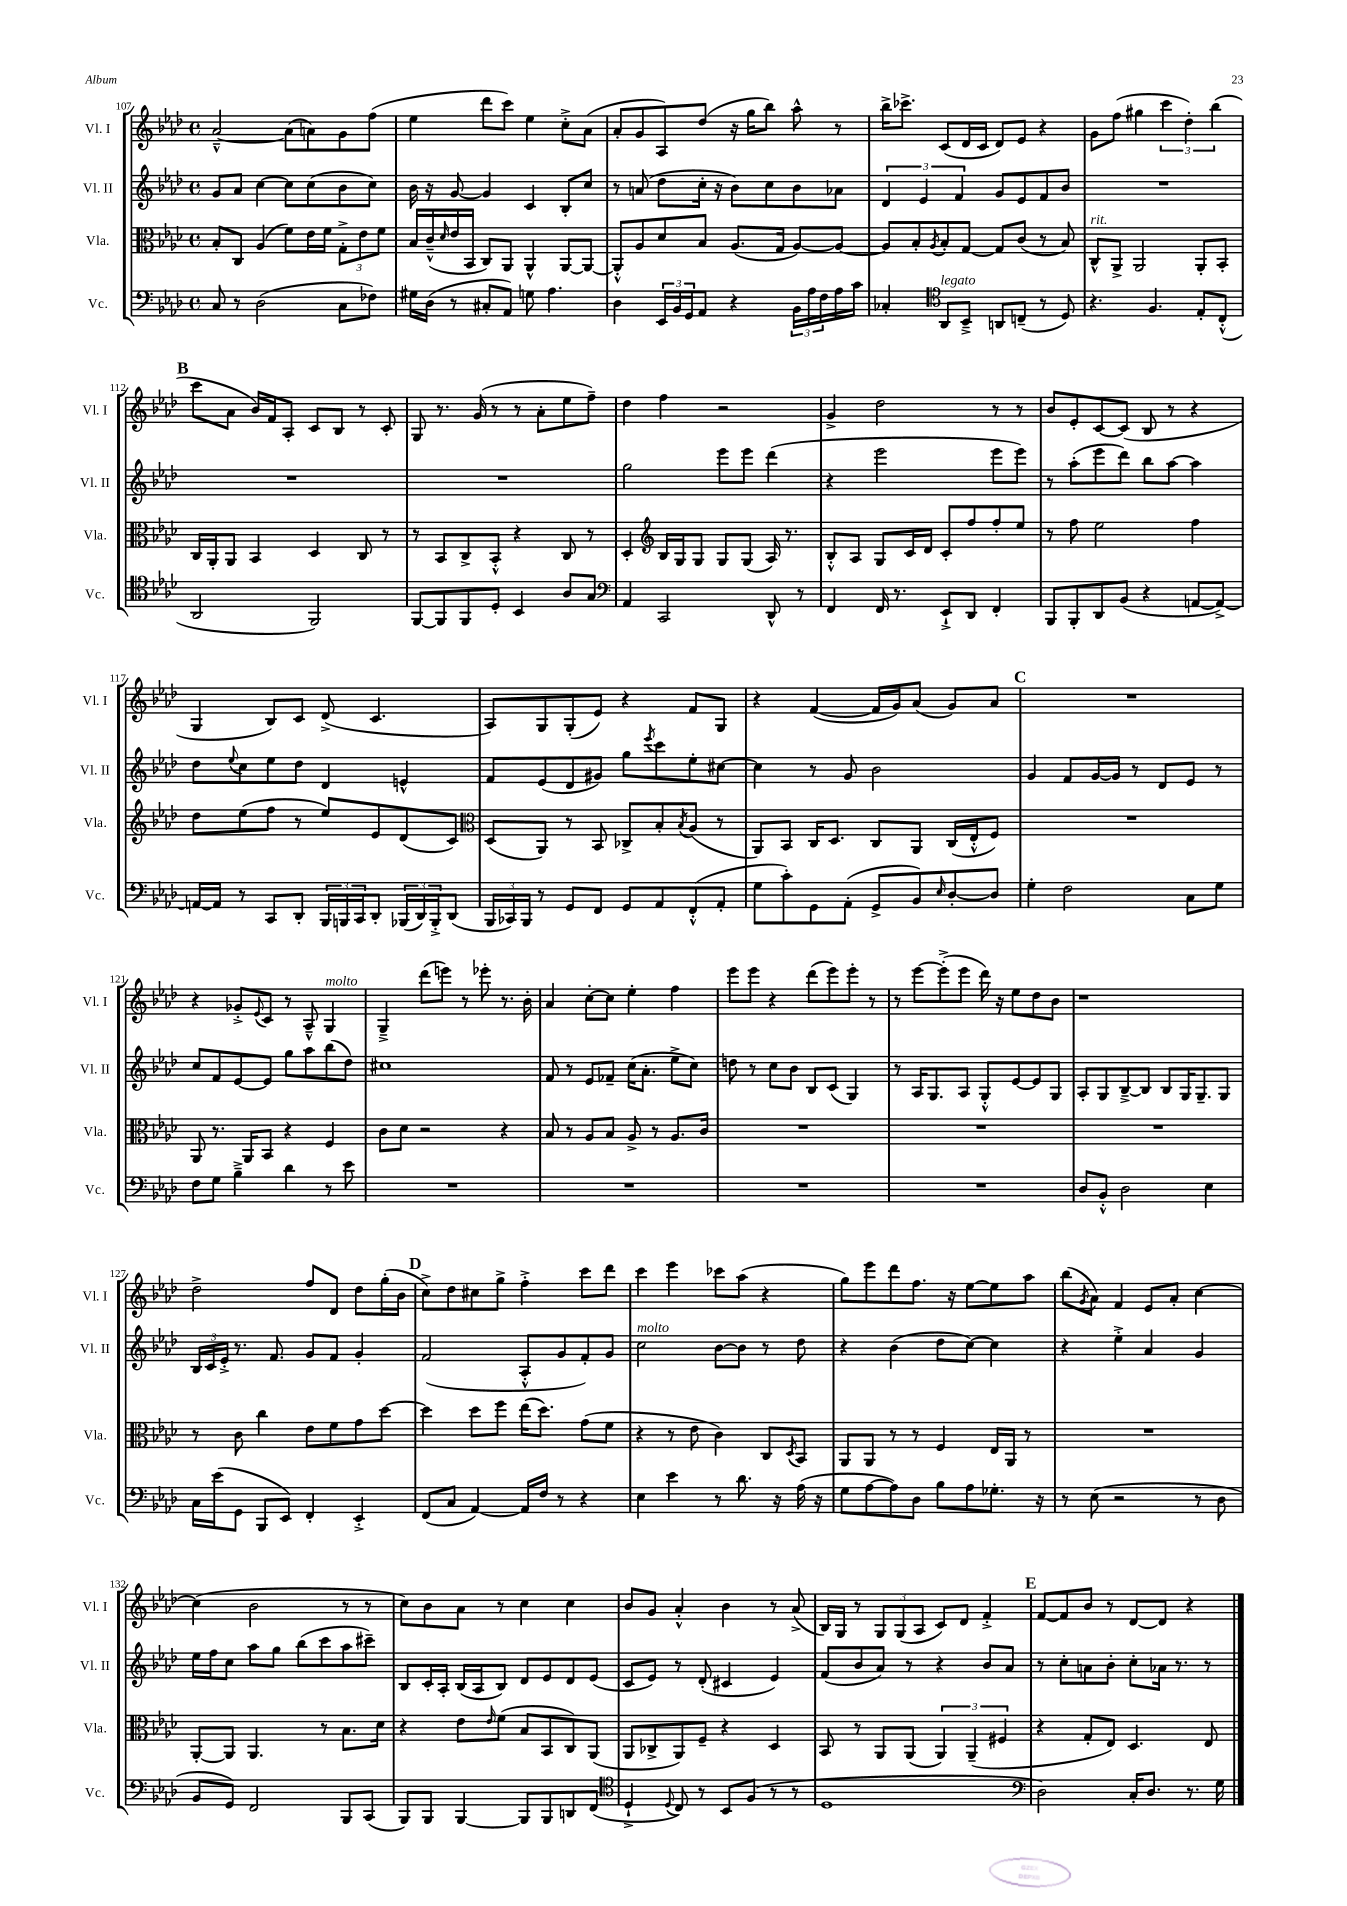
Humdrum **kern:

**kern	**kern	**kern	**kern
*part4	*part3	*part2	*part1
*staff4	*staff3	*staff2	*staff1
*I"Vc.	*I"Vla.	*I"Vl. II	*I"Vl. I
*I'Vc.	*I'Vla.	*I'Vl. II	*I'Vl. I
*clefF4	*clefC3	*clefG2	*clefG2
*k[b-e-a-d-]	*k[b-e-a-d-]	*k[b-e-a-d-]	*k[b-e-a-d-]
*M4/4	*M4/4	*M4/4	*M4/4
*met(c)	*met(c)	*met(c)	*met(c)
=107	=107	=107	=107
8C/	8B-'/L	8g/L	[2a-~^^/
8r	8C/J	8a-/J	.
(2D-\	(4A-/	[4cc\	.
.	8f\L)	8cc\L]	(8a-\L]
.	16e-\L	(8cc\	8an\)
.	16f\JJ	.	.
8C\L	12G'^\L	8b-\	8g\
.	12e-\	.	.
8F-X\J)	.	8cc\J)	(8ff\J
.	12f\J	.	.
=108	=108	=108	=108
16G#X\LL	16B-/LL	16b-\	4ee-\
(16D-\JJ	(16c~^^/	16r	.
.	16qqd-/	.	.
8r	16e-/	[8g/	.
.	16BB-/JJ	.	.
8C#X'/L	8C/L)	4g/]	8ddd-\L
8AA-/J)	8AA-/J	.	8ccc\J)
8Gn\	4AA-^^/	4c/	4ee-\
4.A-\	.	.	.
.	[8AA-/L	8B-'/L	8cc'^\L
.	8AA-/J_	8cc/J	(8a-\J
=109	=109	=109	=109
4D-\	8AA-'^^/L]	8r	8a-'/L
.	8A-/	(8an/	8g/
24EE-/LL	8d-/	8dd-\L	8A-/)
24BB-/	.	.	.
24GG/J	.	.	.
8AA-/J	8B-/J	16cc'\Jk	(8dd-/J
.	.	16r	.
4r	(8.A-/L	8b-\L)	16r
.	.	.	16gg\KL
.	.	8cc\	8bb-\J)
.	16G/Jk	.	.
24BB-\LL	[8A-/L)	8b-\	8aa-^^\
24A-\	.	.	.
24F\	.	.	.
16A-\	8A-/J_	8a-X\J	8r
16c\JJ	.	.	.
=110	=110	=110	=110
4C-X'/	8A-/L]	6d-/	16bb-^\KL
.	.	.	8.ccc-X^\J
.	8B-'/	.	.
.	.	6e-/	.
*clefC4	*	*	*
.	8qA-/	.	.
!LO:TX:a:i:t=legato	!	!	!
8AA-/L	8B-'/	.	(8c/L
.	.	6f/	.
8BB-~^/J	[8G/J	.	16d-/L
.	.	.	16c/JJ
8AAn/L	8G/L]	8g/L	8d-/L)
(8Cn~/J	(8c/J	8e-/	8e-/J
8r	8r	8f/	4r
8D-/)	8B-/)	8b-/J	.
=111	=111	=111	=111
!	!LO:TX:a:i:t=rit.	!	!
4.r	8C^^/L	1r	8g\L
.	8AA-^/J	.	(8ff\J
.	2AA-/	.	4gg#X\
4.F/	.	.	.
.	.	.	6ccc\
.	.	.	6dd-'\)
8E-'/L	8AA-'/L	.	.
.	.	.	(6bb-\
(8C'^^/J	8BB-'/J	.	.
!!LO:LB:g=z
!!LO:REH:place=s1:t=B
=112	=112	=112	=112
2AA-/	16C/LL	1r	8ccc\L
.	16AA-'/J	.	.
.	8AA-/J	.	8a-\J
.	4BB-/	.	16b-/LL)
.	.	.	16f/J
.	.	.	8A-'/J
2FF/)	4D-/	.	8c/L
.	.	.	8B-/J
.	8C/	.	8r
.	8r	.	8c'/
=113	=113	=113	=113
[8FF/L	8r	1r	8G/
8FF/]	8BB-/L	.	8.r
8FF/	8C^/	.	.
.	.	.	(16g/
8D-'/J	8BB-'^^/J	.	8r
4BB-/	4r	.	8r
.	.	.	8a-'\L
8A-/L	8C/	.	8ee-\
8G/J	8r	.	8ff~\J)
=114	=114	=114	=114
*clefF4	*	*	*
4AA-/	4D-'/	2gg\	4dd-\
*	*clefG2	*	*
2CC/	16B-/LL	.	4ff\
.	16G/J	.	.
.	8G/J	.	.
.	8G/L	8eee-\L	2r
.	(8G/J	8eee-\J	.
8DD-^^/	16A-/)	(4ddd-\	.
.	8.r	.	.
8r	.	.	.
=115	=115	=115	=115
4FF/	8B-'^^/L	4r	4g^/
.	8A-/J	.	.
16FF/	8G/L	2eee-\	2dd-\
8.r	.	.	.
.	16c/L	.	.
.	16d-/JJ	.	.
8EE-`^/L	8c'/L	.	.
8DD-/J	8ff/	.	.
4FF'/	8ff'/	8eee-\L	8r
.	8ee-/J	8eee-\J)	8r
=116	=116	=116	=116
8BBB-/L	8r	8r	8b-/L
8BBB-'/	8ff\	(8aa-'\L	8e-'/
8DD-/	2ee-\	8eee-\	[8c/
(8BB-/J	.	8ddd-\J)	(8c/J]
4r	.	8bb-\L	8B-/
.	.	[8aa-\J	8r
[8AAn/L	4ff\	4aa-\]	4r
8AA^/J_)	.	.	.
!!LO:LB:g=z
=117	=117	=117	=117
16AAn/LL_	8dd-\L	8dd-\L	4G/
16AA/JJ]	.	.	.
.	.	8qqee-/	.
8r	(8ee-\	8cc\	.
8CC/L	8ff\J	8ee-\	8B-/L)
8DD-'/J	8r	8dd-\J	8c/J
24BBB-/LL	8ee-/L)	4d-/	(8d-^/
24BBBn/	.	.	.
24CC/J	.	.	.
8DD-'/J	8e-/	.	4.c/
(24BBB-X/LL	(8d-/	4en^^/	.
24DD-/)	.	.	.
24BBB-'^/J	.	.	.
(8DD-/J	8c/J)	.	.
=118	=118	=118	=118
*	*clefC3	*	*
24BBB-/LL	(8D-/L	8f/L	8A-/L)
24CC-X/)	.	.	.
24BBB-/JJ	.	.	.
8r	8AA-/J)	(8e-/	8G/
8GG/L	8r	8d-/	(8G'/
8FF/J	8BB-/	8g#X/J)	8e-/J)
8GG/L	8C-X^/L	8gg\L	4r
.	.	8qeee-/	.
8AA-/	8B-'/	8ccc\	.
.	8qB-/	.	.
(8FF'^^/	(8A-/J	8ee-'\	8f/L
8AA-'/J	8r	[8cc#X\J	8G/J
=119	=119	=119	=119
8G\L	8AA-/L)	4cc#\]	4r
8c'\)	8BB-/J	.	.
8GG\	16C/KL	8r	([4f/
.	8.D-/J	.	.
(8AA-'\J	.	8g/	.
8GG^/L	8C/L	2b-\	16f/LL]
.	.	.	16g/J)
8BB-/)	8AA-/J	.	(8a-/J
16qqE-/	.	.	.
[8D-'/	(16C/LL	.	8g/L)
.	16E-'^^/J	.	.
8D-/J]	8F/J)	.	8a-/J
!!LO:REH:place=s1:t=C
=120	=120	=120	=120
4G'\	1r	4g/	1r
2F\	.	8f/L	.
.	.	[16g/L	.
.	.	16g/JJ]	.
.	.	8r	.
.	.	8d-/L	.
8C\L	.	8e-/J	.
8G\J	.	8r	.
!!LO:LB:g=z
=121	=121	=121	=121
8F\L	8AA-/	8cc/L	4r
8G\J	8.r	8f/	.
4B-~^\	.	[8e-/	8g-X'^/L
.	16AA-/KL	.	.
.	.	.	8qqe-/
.	8BB-/J	8e-/J]	8c/J
4d-\	4r	8gg\L	8r
.	.	8aa-\	8A-~^^/
!	!	!	!LO:TX:a:i:t=molto
8r	4F/	(8bb-\	4G/
8e-\	.	8dd-\J)	.
=122	=122	=122	=122
1r	8c\L	1cc#X	4G~^/
.	8d-\J	.	.
.	2r	.	(8ddd-\L
.	.	.	8eeen\J)
.	.	.	8r
.	.	.	8eee-X'\
.	4r	.	8.r
.	.	.	16b-'\
=123	=123	=123	=123
1r	8B-/	8f/	4a-/
.	8r	8r	.
.	8A-/L	8e-/L	[8cc'\L
.	8B-/J	8f-X~/J	8cc\J]
.	8A-^/	(16cc\KL	4ee-'\
.	.	8.a-'\J	.
.	8r	.	.
.	8.A-/L	8ee-^\L	4ff\
.	.	8cc\J)	.
.	16c/Jk	.	.
=124	=124	=124	=124
1r	1r	8ddn\	8eee-\L
.	.	8r	8eee-\J
.	.	8cc\L	4r
.	.	8b-\J	.
.	.	8B-/L	(8ddd-\L
.	.	(8c/J	8eee-\)
.	.	4G/)	8eee-'\J
.	.	.	8r
=125	=125	=125	=125
1r	1r	8r	8r
.	.	16A-/KL	[8eee-\L
.	.	8.G/	.
.	.	.	(8eee-'^\]
.	.	8A-/J	8eee-\J
.	.	8G'^^/L	16ddd-\)
.	.	.	16r
.	.	[8e-/	8ee-\L
.	.	8e-/]	8dd-\
.	.	8G/J	8b-\J
=126	=126	=126	=126
8D-/L	1r	8A-'/L	1r
8BB-'^^/J	.	8G/	.
2D-\	.	[8B-~^/	.
.	.	8B-/J]	.
.	.	8B-/L	.
.	.	16G/K	.
.	.	8.G~/	.
4E-\	.	.	.
.	.	8G/J	.
!!LO:LB:g=z
=127	=127	=127	=127
16C\LL	8r	24B-/LL	2dd-^\
.	.	24c/	.
(16e-\J	.	.	.
.	.	24e-'^/JJ	.
8GG\J	8c\	8.r	.
8BBB-/L	4cc\	.	.
.	.	8.f/	.
8EE-/J)	.	.	.
4FF'/	8e-\L	8g/L	8ff/L
.	8f\	8f/J	8d-/J
4EE-'^/	8g\	4g'/	8dd-\L
.	[8dd-\J	.	(16gg'\L
.	.	.	16b-\JJ
!!LO:REH:place=s1:t=D
=128	=128	=128	=128
(8FF/L	4dd-\]	(2f/	8cc^\L)
8C/J	.	.	8dd-\
[4AA-/)	8dd-\L	.	8cc#X\
.	8ff\J	.	8gg^\J
16AA-/LL]	(16ee-\KL	8A-'^^/L	4ff'^\
16F/JJ	8.dd-\J)	.	.
8r	.	8g/	.
4r	(8g\L	8f'/)	8ccc\L
.	8f\J	8g/J	8ddd-\J
=129	=129	=129	=129
!	!	!LO:TX:a:i:t=molto	!
4E-\	4r	2cc\	4ccc\
4e-\	8r	.	4eee-\
.	8e-\	.	.
8r	4c\)	[8b-\L	8ccc-X\L
8.d-\	.	8b-\J]	(8aa-\J
.	8C/L	8r	4r
16r	.	.	.
.	8qD-/	.	.
(16A-\	8BB-/J	8dd-\	.
16r	.	.	.
=130	=130	=130	=130
8G\L	8AA-/L	4r	8gg\L)
[8A-\	8AA-/J	.	8eee-\
8A-\])	8r	(4b-\	8ddd-\
8D-\J	8r	.	8.ff\J
8B-\L	4F/	8dd-\L	.
.	.	.	16r
8A-\	.	[8cc\J)	[8ee-\L
8.G-X'\J	16E-/LL	4cc\]	8ee-\]
.	16AA-/JJ	.	.
.	8r	.	8aa-\J
16r	.	.	.
=131	=131	=131	=131
8r	1r	4r	(8bb-\L
.	.	.	8qg/
(8E-\	.	.	8a-\J)
2r	.	4ee-'^\	4f/
.	.	4a-/	8e-/L
.	.	.	8a-'/J
8r	.	4g/	[4cc\
8D-\	.	.	.
!!LO:LB:g=z
=132	=132	=132	=132
8BB-/L	[8AA-'/L	16ee-\LL	(4cc\]
.	.	16ff\J	.
8GG/J)	8AA-/J]	8cc\J	.
2FF/	4.AA-/	8aa-\L	2b-\
.	.	8gg\J	.
.	.	(8bb-\L	.
.	8r	8ccc\	.
8BBB-/L	8.B-\L	8aa-\	8r
(8CC/J	.	8ccc#X~\J)	8r
.	16d-\Jk	.	.
=133	=133	=133	=133
8BBB-/L)	4r	8B-/L	8cc\L)
8BBB-/J	.	16c'/L	8b-\
.	.	16A-'/JJ	.
[4BBB-/	8e-\L	(16B-/LL	8a-\J
.	.	16A-/J	.
.	16qqe-/	.	.
.	(8f\J	8B-/J)	8r
8BBB-/L]	8B-/L	8d-/L	4cc\
8BBB-/	8BB-/	8e-/	.
8DDn/	8C/)	8d-/	4cc\
(8FF/J	(8AA-/J	(8e-/J	.
=134	=134	=134	=134
*clefC4	*	*	*
4D-`^/	8AA-/L	8c/L	8b-/L
.	8C-X^/	8e-/J)	8g/J
8qqD-/	.	.	.
8C/)	8AA-/)	8r	4a-'^^/
8r	8F~/J	(8d-'/	.
8BB-/L	4r	4c#X/	4b-\
(8F/J	.	.	.
8r	4D-/	4e-/)	8r
8r	.	.	(8a-^/
=135	=135	=135	=135
1D-	8BB-/	(8f/L	16B-/LL)
.	.	.	16G/JJ
.	8r	8b-/	8r
.	8AA-/L	8a-/J)	12G/L
.	.	.	(12G/
.	(8AA-/J	8r	.
.	.	.	12A-/J
.	6AA-/)	4r	8c/L)
.	.	.	8d-/J
.	(6AA-~/	.	.
.	.	8b-/L	4f'^/
.	6F#X/	.	.
.	.	8a-/J	.
!!LO:REH:place=s1:t=E
=136	=136	=136	=136
*clefF4	*	*	*
2D-\)	4r	8r	[8f/L
.	.	8cc'\L	8f/]
.	8G'/L	8an\	8b-/J
.	8E-/J)	8b-'\J	8r
16C'/KL	4.D-/	8cc'\L	[8d-/L
8.D-/J	.	.	.
.	.	16a-X\Jk	8d-/J]
.	.	8.r	.
8.r	.	.	4r
.	8E-/	8r	.
16G\	.	.	.
==	==	==	==
*-	*-	*-	*-
